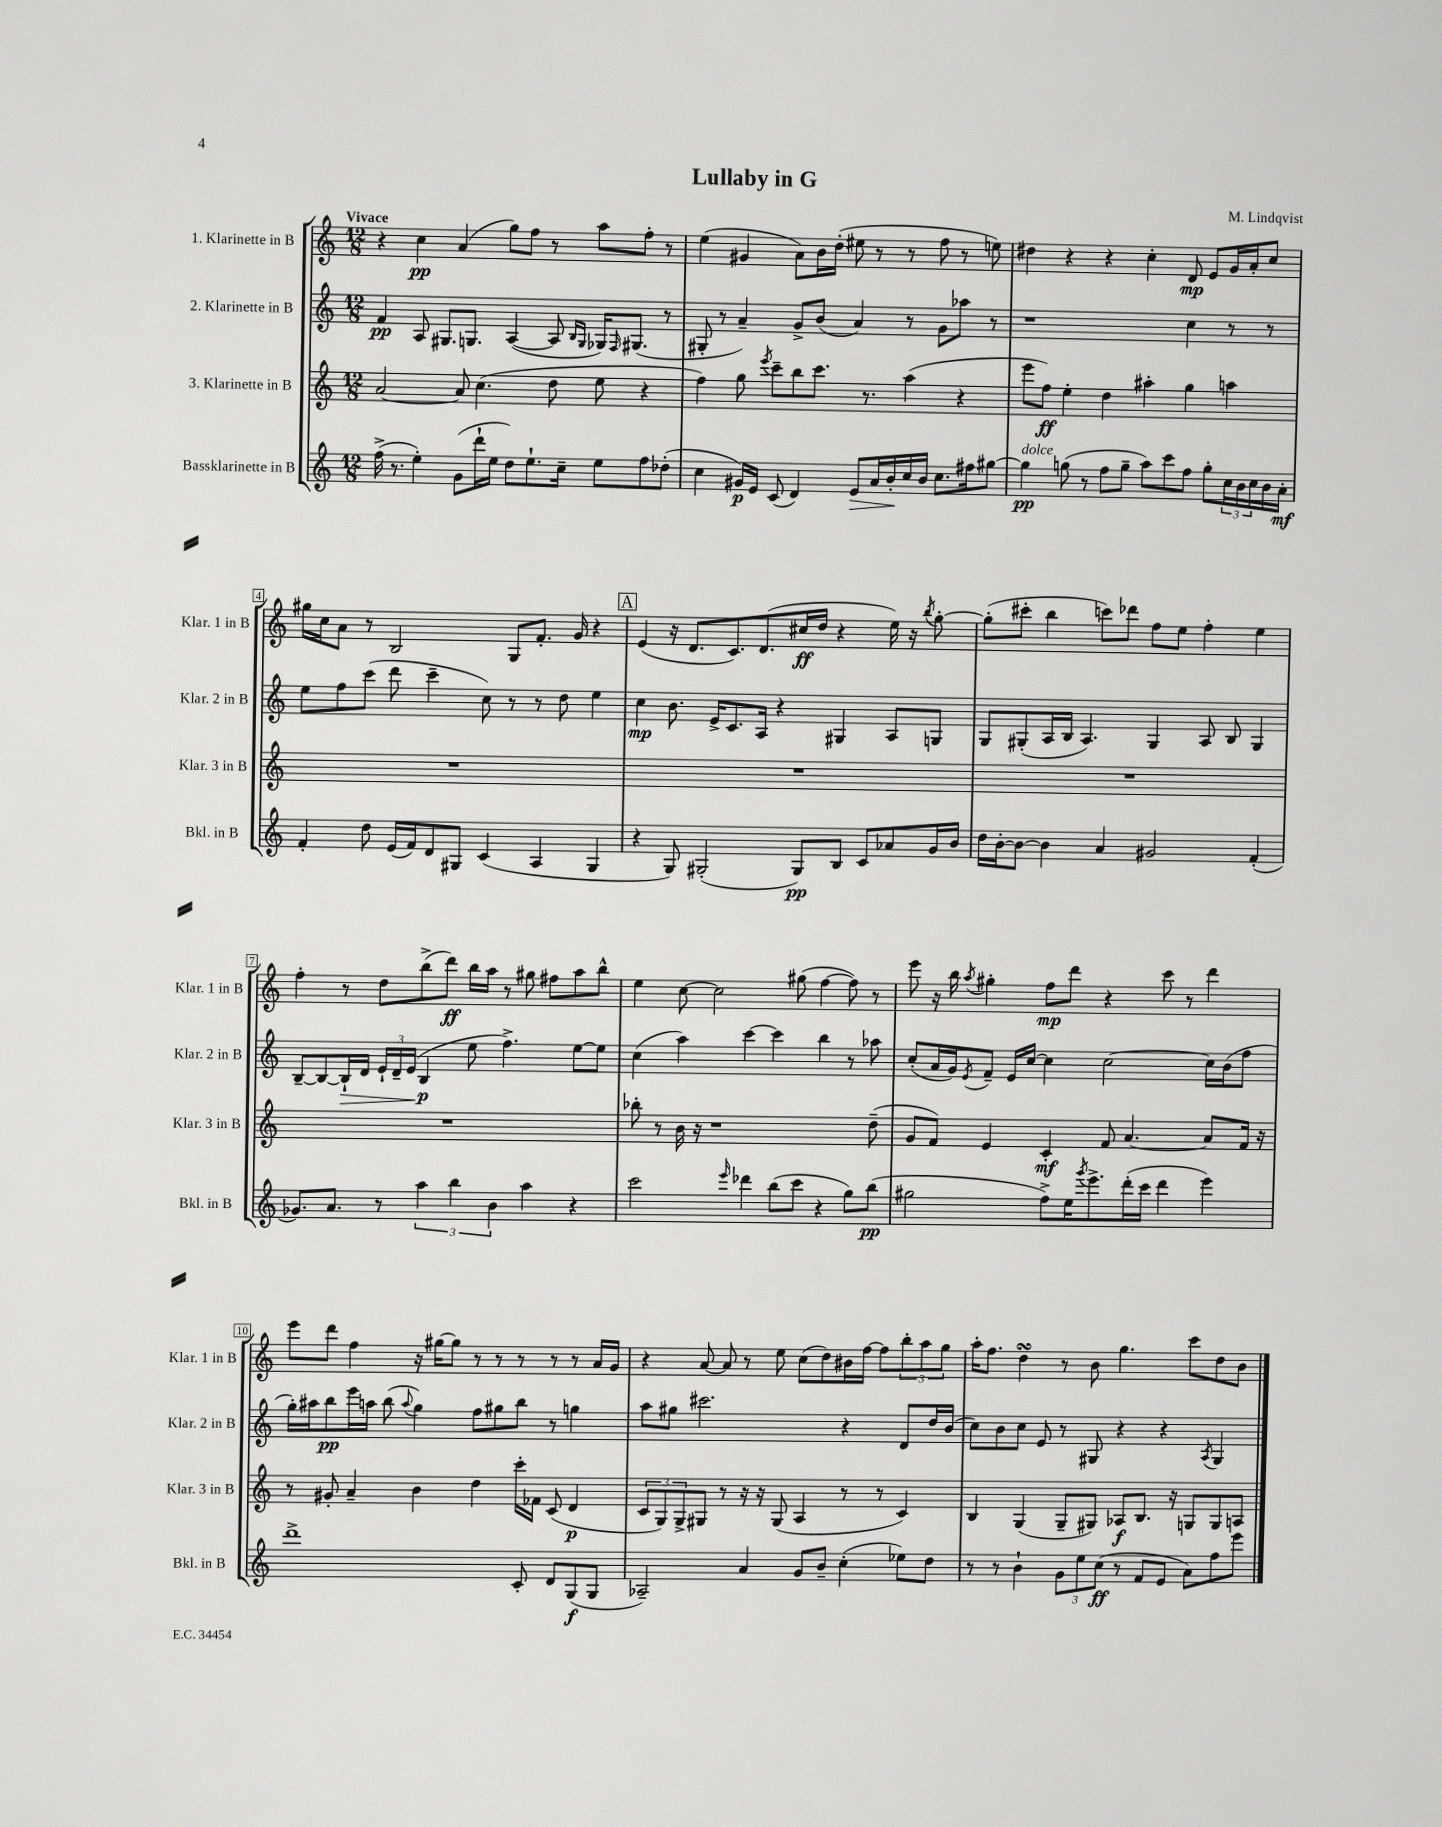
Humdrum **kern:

**kern	**kern	**kern	**kern
*staff4	*staff3	*staff2	*staff1
*clefG2	*clefG2	*clefG2	*clefG2
*k[]	*k[]	*k[]	*k[]
*M12/8	*M12/8	*M12/8	*M12/8
(16ff^\	[2a/	4f/	4r
8.r	.	.	.
4ee'\)	.	8A/	4cc\
.	.	8.G#/L	.
(8g\L	8a/]	.	(4a/
.	.	8.G/J	.
16ddd`\L	(4.cc\	.	.
16ee\JJ	.	.	.
8dd\L)	.	([4A/	8gg\L)
8.ee`\	.	.	8ff\J
.	8dd\	8A/]	8r
16cc~\Jk	.	.	.
.	.	16qqB/LL	.
.	.	16qqG/JJ	.
8ee\L	8ee\	16G-/LK)	8aa\L
.	.	16qqF/	.
.	.	(8.G#/J	.
8ff\	4r	.	8ff'\J
(8dd-'\J	.	8r	8r
=	=	=	=
4cc\	4ff\)	8G#'/	(4ee\
.	.	8r	.
16g#/LL)	8gg\	4a~/)	4g#/
16e/JJ	.	.	.
.	8qeee/	.	.
(8c/	8ccc~\L	.	.
4d/)	8bb\	8g^/L	8a\L)
.	8.ccc\J	(8b/J	16b\L
.	.	.	(16dd'\JJ
8e/L	.	4a/)	8ee#\
.	8.r	.	.
16a/L	.	.	8r
16b'/	.	.	.
16cc/	(4aa\	8r	8r
16b/JJ	.	.	.
8.cc\L	.	8g\L	8ff\
.	4r	8aa-\J	8r
16ff#\k	.	.	.
[8gg#\J	.	8r	8ee\)
=	=	=	=
4gg#\]	8eee\L	1r	4dd#\
.	8ff\J)	.	.
(8gg\	4ee'\	.	4r
8r	.	.	.
8ff\L	4dd\	.	4r
8gg~\J	.	.	.
8aa\L)	4aa#'\	.	4cc'\
8ccc\	.	.	.
8ff\J	4gg\	4cc\	8d/
8gg'\L	.	.	8e/L
24cc\L	4aa\	8r	16g/L
24b\	.	.	.
.	.	.	16a'/J
24cc\	.	.	.
16b\	.	8r	8cc/J
16a'\JJ	.	.	.
=	=	=	=
4f'/	1.r	8ee\L	16gg#\LL
.	.	.	16cc\J
.	.	8ff\	8a\J
8dd\	.	(8ccc\J	8r
(16e/LL	.	8ddd\	2B/
16f/J)	.	.	.
8d/	.	4ccc~\	.
8G#/J	.	.	.
(4c/	.	8cc\)	.
.	.	8r	8G/L
4A/	.	8r	8.f'/J
.	.	8dd\	.
.	.	.	16g/
4G#/	.	4ee\	4r
=	=	=	=
4r	1.r	4cc\	(4e/
8G/)	.	8.b\	16r
.	.	.	8.d/L
(2G#'/	.	.	.
.	.	16e^/LK	.
.	.	8.c/	8.c/)
.	.	16A/Jk	(8.d/
.	.	4r	.
8G#/L)	.	.	16cc#/L
.	.	.	16dd/JJ
8B/J	.	4G#/	4r
8c/L	.	.	.
8a-/	.	8A/L	16ee\)
.	.	.	16r
.	.	.	8qbb/
16g/L	.	8G/J	[8gg'\
16b/JJ	.	.	.
=	=	=	=
16dd\LL	1.r	8G/L	(8gg'\]L
[16b'\J	.	.	.
8b\_J	.	(8G#'/	8ccc#'\J
4b\]	.	16A/L	4bb\
.	.	16B/JJ	.
.	.	4.A/)	.
4a/	.	.	8ccc\L)
.	.	.	8ddd-\J
2g#/	.	4G#/	8ff\L
.	.	.	8ee\J
.	.	8A/	4ff'\
.	.	8B/	.
(4f'/	.	4G#/	4ee\
=	=	=	=
8.g-/L)	1.r	[8B~/L	4ff'\
.	.	8B/_	.
8.a/J	.	.	.
.	.	16B`/]L	8r
.	.	16d/JJ	.
8r	.	24e`/LL	8dd\L
.	.	24d~/	.
.	.	(24e/JJ	.
6aa\	.	4B/	(8bb^\
.	.	.	8ddd\J)
6bb\	.	.	.
.	.	8ee\	16bb\LL
.	.	.	16aa\JJ
6b\	.	.	.
.	.	4.ff^\)	8r
4aa\	.	.	8gg#\
.	.	.	8ff#\L
4r	.	[8ee\L	8aa\
.	.	8ee\]J	8bb^^\J
=	=	=	=
2ccc\	8bb-'\	(4cc\	4ee\
.	8r	.	.
.	16b\	4aa\)	[8cc\
.	16r	.	.
.	1r	.	2cc\]
16qqeee/	.	.	.
4ddd-\	.	[4ccc\	.
(8bb\L	.	4ccc\]	.
8ccc\J	.	.	(8gg#\
4r	.	4bb\	[4ff\
8gg\L)	.	8r	8ff\])
(8bb\J	(8dd~\	8aa-\	8r
=	=	=	=
2gg#\	8g/L	(8cc'/L	8eee\
.	8f/J)	16a/L	16r
.	.	16g/J)	16bb\
.	.	8qe/	8qaa/
.	4e/	8f~/J	4gg#'\
.	.	16e/LL	.
.	.	[16cc/JJ	.
8ff^\L)	4c'/	4cc\]	8ff\L
16ee\K	.	.	8ddd\J
8qggg/	.	.	.
8.eee^\	.	.	.
.	8f/	[2cc\	4r
(16ddd'\L	[4.a/	.	.
16ccc\JJ	.	.	.
4ddd\	.	.	8ccc\
.	.	.	8r
4eee\)	8a/]L	16cc\]LL	4ddd\
.	.	(16b\J	.
.	16f/Jk	8ff\J	.
.	16r	.	.
=	=	=	=
1ddd^	8r	16gg'\LL)	8eee\L
.	.	16aa#\J	.
.	8g#'/	8bb\	8ddd\J
.	4a~/	16eee\L	4ff\
.	.	16aa\JJ	.
.	.	(8bb\	.
.	.	8qqaa/	.
.	4b\	4gg\)	16r
.	.	.	[16gg#\LK
.	.	.	8gg#\]J
.	4dd\	8ff\L	8r
.	.	8gg#\	8r
8c'/	16ccc'\LL	8bb\J	8r
.	16f-\JJ	.	.
8d/L	(8c/	8r	8r
(8G/	4d/	4gg\	8r
8G/J	.	.	16a/LL
.	.	.	16g/JJ
=	=	=	=
2A-~/)	12c/L	8aa\L	4r
.	12G/)	.	.
.	.	8gg#\J	.
.	12G^/	.	.
.	8G#/J	2.ccc#\	[8a/
.	8r	.	8a/]
4a/	16r	.	8r
.	16r	.	.
.	(8G#/	.	8ee\
8g/L	4A/	.	(8cc\L
8b~/J	.	.	8dd\)
(4cc'\	8r	4r	16b#\L
.	.	.	[16ff\JJ
.	8r	.	8ff\]L
8ee-\L)	4c/)	8d/L	12bb'\
.	.	.	12aa\
8dd\J	.	16dd/L	.
.	.	.	12gg\J
.	.	(16b/JJ	.
=	=	=	=
8r	4B/	8cc\L)	16aa'\LK
.	.	.	8.ff\J
8r	.	8b\	.
4b`\	(4G/	8cc\J	4dd\
.	.	8e/	.
12g\L	8G~/L	8r	8r
12ee\	.	.	.
.	8G#/J)	8G#/	8b\
(12cc\J	.	.	.
8r	8A-/L	4r	4.gg\
8f/L	8.B/J	.	.
8e/J	.	4r	.
.	16r	.	.
8a\L)	8G/L	.	8ccc\L
.	.	8qA/	.
8ff\	8G/	4G#/	8dd\
8eee\J	8A/J	.	8b\J
==	==	==	==
*-	*-	*-	*-
